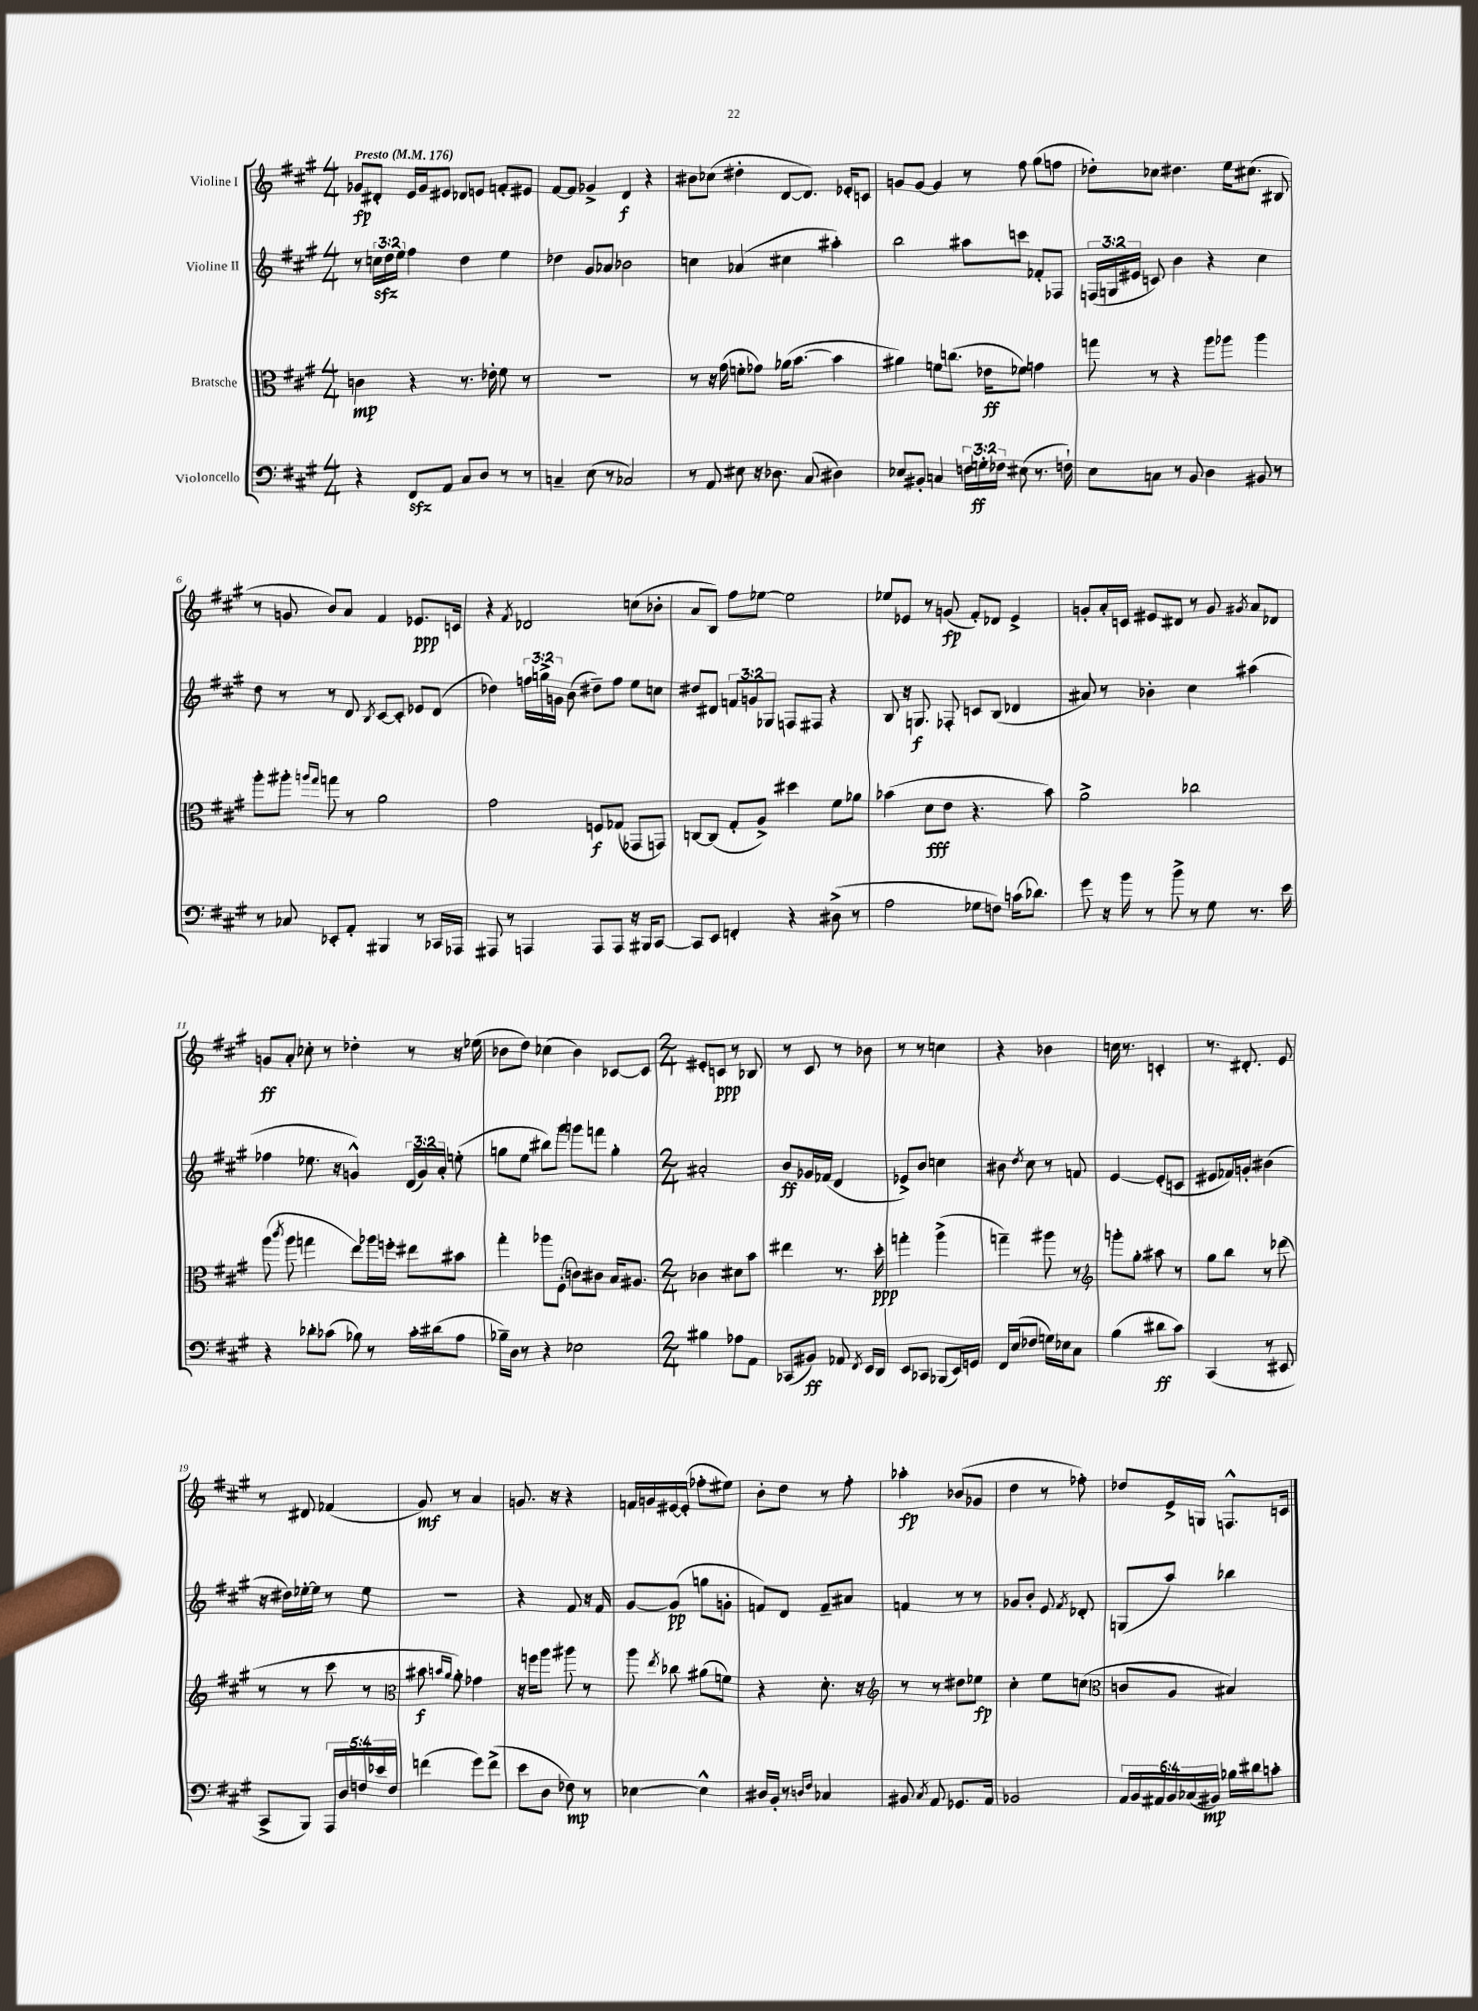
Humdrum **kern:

**kern	**kern	**kern	**kern
*staff4	*staff3	*staff2	*staff1
*clefF4	*clefC3	*clefG2	*clefG2
*k[f#c#g#]	*k[f#c#g#]	*k[f#c#g#]	*k[f#c#g#]
*M4/4	*M4/4	*M4/4	*M4/4
*MM176	*MM176	*MM176	*MM176
4r	4c	8r	8g-
.	.	24cc	8d#'
.	.	24dd	.
.	.	24ee	.
8FF#	4r	4ff#	16e
.	.	.	16g-
8AA	.	.	8e#
8C#	8.r	4dd	8d-
8D	.	.	8e
.	16e-'	.	.
8r	8f#	4ee	8f'
8r	8r	.	8e#
=	=	=	=
4C~	1r	4dd-	[8f#
.	.	.	8f#]
(8E	.	8g#	4g-^
8r	.	8a-	.
2C-)	.	2b-	4d
.	.	.	4r
=	=	=	=
8r	8r	4cc	8b#
8AA	16r	.	(8cc-
.	(16g#	.	.
8E#	8f'	(4a-	4dd#'
16r	8g-)	.	.
8.D-	.	.	.
.	(16a-	4cc#	[8d
.	[8.b	.	.
(8C#	.	.	8.d])
4D#)	4b]	4aa#')	.
.	.	.	16e-'
.	.	.	8c
=	=	=	=
8E-	4a#)	2bb	8g
8BB#'	.	.	[8g
4C	8f	.	4g]
.	(8.cc	.	.
24F	.	8aa#	8r
24G'	.	.	.
.	16e-	.	.
24F-	.	.	.
(8E#	8f-)	8ccc	8ff#
8.r	4g	8f-'	(8gg#
.	.	8F-	8ff
16F`)	.	.	.
=	=	=	=
8E	8gg	(24F	8dd-')
.	.	24G	.
.	.	24e#	.
8C	8r	8c)	8cc-
8r	4r	4b	4.dd#
8BB	.	.	.
4D	8aa	4r	.
.	8aa-	.	16ee
.	.	.	(8.cc#
8BB#	4aa-	4cc#	.
8r	.	.	8B#
=	=	=	=
8r	8aa'	8dd	8r
8C-	8aa#'	8r	8g
.	16qqaa	.	.
.	16qqgg#	.	.
8EE-'	8gg	8r	8b)
8AA'	8r	8d	8a
.	.	8qB	.
4BBB#	2a	[8c#	4f#
.	.	8c#']	.
8r	.	8e-	8.e-
16CC-	.	(8d	.
16AAA-	.	.	16c
=	=	=	=
8AAA#	2g#	4dd-)	4r
8r	.	.	.
.	.	.	8qf#
4AAA	.	24ff	2d-
.	.	24gg^	.
.	.	24g	.
.	.	(8b	.
8AAA	8F	8dd#~)	.
8AAA	(8G-	8ff	.
16r	8GG-	8ee	(8cc
16BBB#	.	.	.
[8CC#	8GG)	8cc	8b-'
=	=	=	=
8CC#]	[8C	8dd#	8a
8EE	(8C]	8d#	8B)
4FF'	8G#'	12f	8ff#
.	.	12g	.
.	8A^)	.	[8ee-
.	.	12G-	.
4r	4dd#	8F	2ee-]
.	.	8F#	.
(8D#^	8f#	4r	.
8r	8a-	.	.
=	=	=	=
2A	(4b-	8B	8ee-
.	.	16r	8e-
.	.	8.G	.
.	8d	.	8r
.	8e	8F-'	(8g
8G-	4.r	8c	8f#')
8F)	.	(8B	8d-
(16c	.	4d-	4e-^
8.d-)	.	.	.
.	8b-)	.	.
=	=	=	=
8g#	2a^	8a#)	8g'
16r	.	8r	16a'
16b	.	.	16c
8r	.	4b-'	8e#
8b^	.	.	8d#
8r	2cc-	4cc#	8r
8G#	.	.	8g
.	.	.	8qg#
8.r	.	(4aa#	8a
.	.	.	8d-
16e	.	.	.
=	=	=	=
4r	(8aa	4ff-	8g
.	8qccc#	.	.
.	8aa	.	8a'
8d-'	4gg	8.ee-	8cc-'
(8c-	.	.	8r
.	.	16r	.
8B-)	8ee)	4g^^)	4dd-'
8r	16aa-	.	.
.	16ff'	.	.
16c-'	8ee#	(24d	8r
.	.	24g)	.
(16d#	.	.	.
.	.	24a'	.
8A	8b#	(8ee'	16r
.	.	.	(16ee-
=	=	=	=
16B-~)	4gg#'	8gg	8b-
16D	.	.	.
8r	.	8ee	8dd)
4r	8aa-	8bb#)	(4cc-
.	(8F#'	8ggg#	.
2E-	8c)	8ggg	4b-)
.	8c#	8fff	.
.	16B	4gg'	[8c-
.	8.A#	.	.
.	.	.	8c-]
=	=	=	=
*M2/4	*M2/4	*M2/4	*M2/4
4B#	4c-	2a#'	8e#'
.	.	.	8c
8A-	8d#	.	8r
8AA	8b	.	8B-
=	=	=	=
(8CC-	4ee#	8b	8r
8BB#)	.	16g-	8c#
.	.	(16f-	.
8AA-	8.r	4d	8r
8qFF#	.	.	.
16EE	.	.	8b-
16DD	16dd'	.	.
=	=	=	=
8EE	4gg'	8e-^)	8r
8CC-	.	8b	8r
(8BBB-	(4aa^	4cc	4cc
16EE)	.	.	.
16GG	.	.	.
=	=	=	=
16FF#	4gg~)	8b#	4r
(16E	.	.	.
.	.	8qdd	.
8F-	.	8cc#	.
16G)	8aa#	8r	4b-
16E-	.	.	.
8C#	8r	8f	.
=	=	=	=
*	*clefG2	*	*
(4B	8ggg'	[4e	16cc
.	.	.	8.r
.	8gg#'	.	.
8d#	8aa#	(8e']	4c'
8c#)	8r	8c	.
=	=	=	=
(4CC#	8gg#	8e#	8.r
.	8bb	16f-)	.
.	.	16g'	8.d#'
8r	8r	(4b#	.
8EE#	(8ddd-	.	8e
=	=	=	=
8CC#^	8r	16r	8r
.	.	16dd#)	.
8BBB)	8r	[16ee-'	8d#
.	.	16ee-]	.
20AAA	8ccc#	8r	(4f-
20D	.	.	.
20F	.	.	.
.	8r	8ee-	.
20e-	.	.	.
20F	.	.	.
=	=	=	=
*	*clefC3	*	*
(4f	8b#	2r	8g#)
.	16qqb	.	.
.	16qqa	.	.
.	8a')	.	8r
8g#)	4g-	.	4a
(8f^	.	.	.
=	=	=	=
8e	16r	4r	8.g
.	16ff	.	.
8D	8aa	.	.
.	.	.	16r
8F-)	8aa#	8f#	4r
8r	8r	16r	.
.	.	16f#	.
=	=	=	=
[4E-	8aa	[8g#	16f
.	.	.	16g
.	8qee	.	.
.	8cc-	(8g#]	[16e#
.	.	.	(16e#']
4E-^^]	(8a#	8gg	8ff-'
.	8f)	8g'	8ee#)
=	=	=	=
16D#	4r	8f)	8b'
16BB'	.	.	.
8r	.	8d	8dd
16qqD	.	.	.
16qqF#	.	.	.
4C-	8.d'	8f~	8r
.	.	8a#	8ff#'
.	16r	.	.
=	=	=	=
*	*clefG2	*	*
8BB#	8r	4f	4aa-'
8qC#	.	.	.
8AA	8r	.	.
8.GG-	8dd#	8r	(8b-
.	8ee-	8r	8g-
16AA	.	.	.
=	=	=	=
2BB-	4cc#'	8g-	4dd
.	.	8b'	.
.	8ee	8e	8r
.	.	8qf#	.
.	(8cc	8d-'	8ff-')
=	=	=	=
*	*clefC3	*	*
24AA	8c	(8G	8dd-
24BB	.	.	.
24AA#	.	.	.
24BB	8A	8aa)	16e^
(24C-	.	.	.
.	.	.	16G
24BB#)	.	.	.
16B-	4B#)	4bb-	8.F^^
16d#	.	.	.
8c'	.	.	.
.	.	.	16c
==	==	==	==
*-	*-	*-	*-
